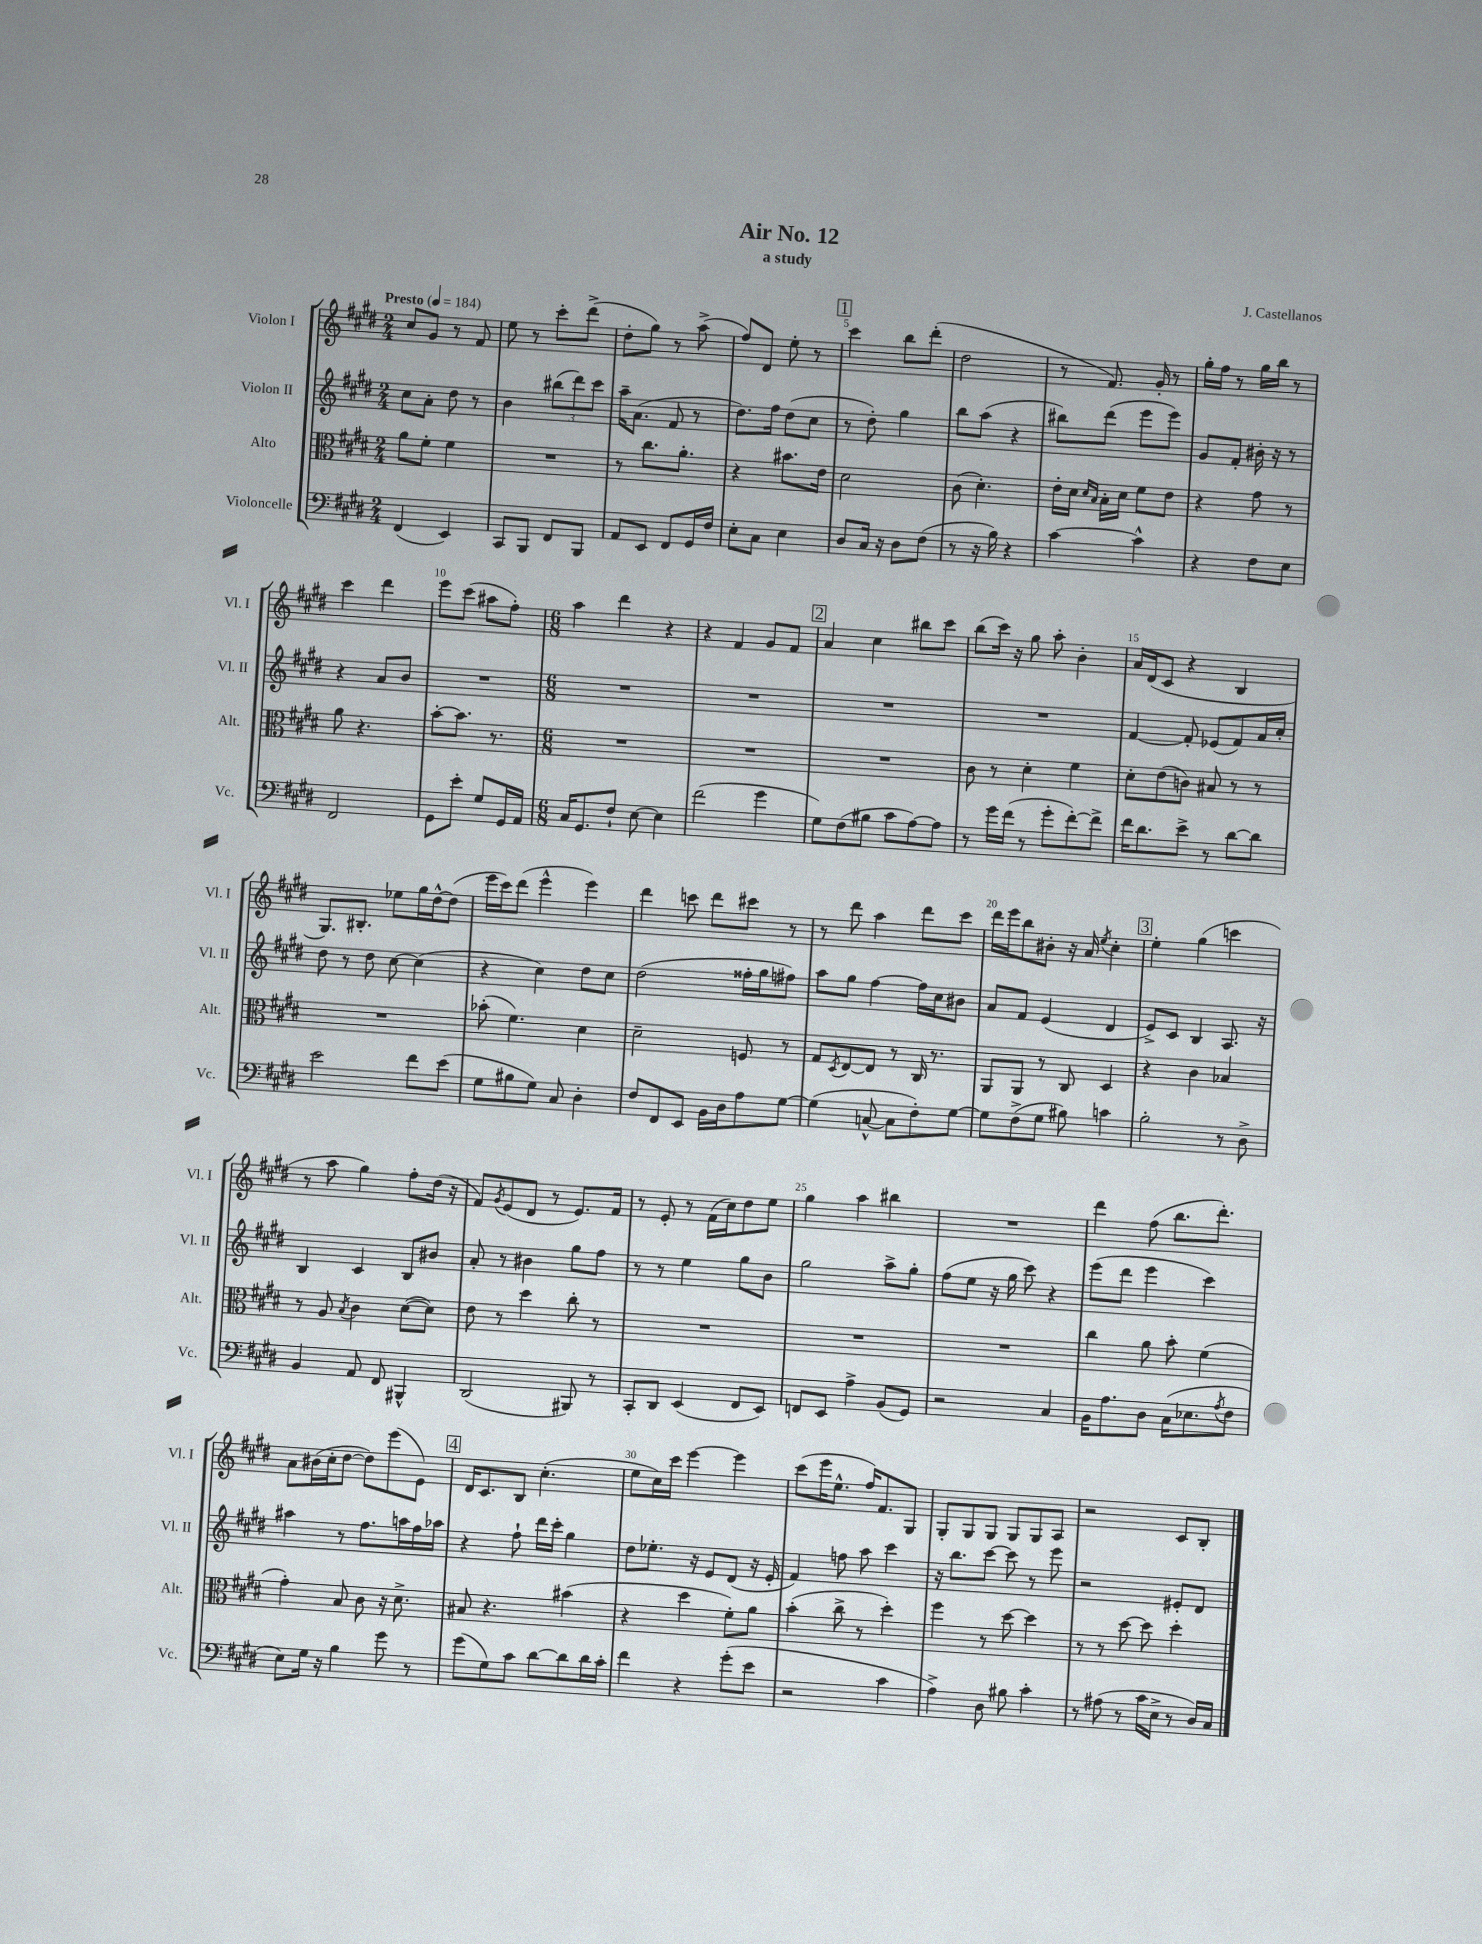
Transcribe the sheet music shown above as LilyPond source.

\header { title = "Air No. 12" composer = "J. Castellanos" subtitle = "a study" }
<<
\new StaffGroup <<
\new Staff = "s0" \with { instrumentName = "Violon I" shortInstrumentName = "Vl. I" } {
    \clef treble \key e \major \numericTimeSignature \time 2/4 \tempo "Presto" 4 = 184
    cis''8 gis'8 r8 fis'8 |
    e''8 r8 cis'''8-. dis'''8->( |
    dis''8-. gis''8) r8 a''8->( |
    fis''8) dis'8 e''8-. r8 |
    \mark \markup { \box "1" } cis'''4 b''8 dis'''8-.( |
    dis''2 |
    r8 fis'8.) gis'16-. r8 |
    gis''16-. fis''16 r8 gis''16 b''16 r8 |
    cis'''4 dis'''4 |
    e'''8 cis'''8( ais''8 fis''8-.) |
    \numericTimeSignature \time 6/8 a''4 dis'''4 r4 |
    r4 fis'4 gis'8 fis'8 |
    \mark \markup { \box "2" } a'4 cis''4 bis''8 cis'''8 |
    b''8( cis'''16) r16 gis''8 a''8-. b'4-. |
    a'16 dis'16( cis'8 r4 b4 |
    gis8.) bis8.-. ees''8 gis''16 dis''16~-^ dis''8( |
    e'''16 cis'''16) dis'''8( e'''4-^ e'''4) |
    dis'''4 c'''8 dis'''8 cis'''8 r8 |
    r8 dis'''8 a''4 dis'''8 cis'''8 |
    dis'''16 e'''16 b''8 bis'8-. r16 a'16 \acciaccatura { e''8 } cis''4-. |
    \mark \markup { \box "3" } e''4-. gis''4( c'''4 |
    r8 a''8 gis''4) fis''8-. dis''16( r16 |
    fis'8) \acciaccatura { gis'8 } e'8( dis'8 r8 e'8.) fis'16 |
    r8 e'8-. r8 fis'16( cis''16) dis''8 e''8 |
    gis''4 a''4 bis''4 |
    R2. |
    dis'''4 fis''8( b''8. dis'''8.-.) |
    a'8 bis'16( cis''16-. dis''8~ dis''8) e'''8( e'8) |
    \mark \markup { \box "4" } dis'16 cis'8. b8 cis''4.-.( |
    e''8 cis''16) cis'''16 e'''4~ e'''4 |
    cis'''8( e'''16 e''8.-^ fis''16) fis'8. gis8 |
    gis8-. gis8 gis8 gis8 gis8 a8 |
    r2 cis'8 b8-. \bar "|." |
}
\new Staff = "s1" \with { instrumentName = "Violon II" shortInstrumentName = "Vl. II" } {
    \clef treble \key e \major \numericTimeSignature \time 2/4
    cis''8 a'8-. dis''8 r8 |
    b'4 \tuplet 3/2 { bis''8( dis'''8) cis'''8 } |
    a''16-- a'8.( fis'8 r8 |
    dis''8.) fis''16 dis''8( cis''8 |
    \mark \markup { \box "1" } r8 dis''8-.) gis''4 |
    b''8 a''8( r4 |
    bis''8) dis'''8( e'''8 e'''8) |
    gis'8 fis'8-. bis'16-. r16 r8 |
    r4 a'8 b'8 |
    R2 |
    \numericTimeSignature \time 6/8 R2. |
    R2. |
    \mark \markup { \box "2" } R2. |
    R2. |
    fis'4~ fis'8-. ees'8( fis'8) a'16 cis''16-. |
    dis''8 r8 dis''8 cis''8~ cis''4( |
    r4 cis''4) dis''8 cis''8 |
    dis''2( fisis''16-. gis''16 fis''8) |
    a''8 gis''8 fis''4~ fis''16 cis''16 bis'8 |
    a'8 fis'8 e'4( dis'4 |
    \mark \markup { \box "3" } e'8->) cis'8 b4 a8. r16 |
    b4 cis'4 b8 bis'8 |
    a'8-. r8 bis'4 gis''8 fis''8 |
    r8 r8 e''4 gis''8 b'8 |
    gis''2 a''8-> gis''8-. |
    fis''8( e''8 r16 gis''16 cis'''8) r4 |
    e'''8( dis'''8 e'''4 cis'''4) |
    ais''4 r8 fis''8. a''16 fis''16 aes''16 |
    \mark \markup { \box "4" } r4 fis''8-! dis'''16 cis'''16-. gis''4 |
    dis''8 ees''8.-. r16 e'8 dis'8( r16 e'16-. |
    fis'4) f''8 a''8 cis'''4 |
    r16 b''8. cis'''8~ cis'''8 r8 e'''8 |
    r2 eis'8-. dis'8 \bar "|." |
}
\new Staff = "s2" \with { instrumentName = "Alto" shortInstrumentName = "Alt." } {
    \clef alto \key e \major \numericTimeSignature \time 2/4
    a'8 fis'8-. fis'4 |
    R2 |
    r8 cis''8. a'8.-. |
    r4 bis'8. e'16 |
    \mark \markup { \box "1" } dis'2 |
    cis'8( dis'4.-.) |
    e'16-. dis'16 \grace { dis'16 b16 } b16-. dis'16 fis'8 e'8 |
    r4 gis'8 r8 |
    a'8 r4. |
    b'8~-. b'8. r8. |
    \numericTimeSignature \time 6/8 R2. |
    R2. |
    \mark \markup { \box "2" } R2. |
    cis'8 r8 dis'4-. fis'4 |
    dis'8-. e'8( c'8) bis8 r8 r8 |
    R2. |
    bes'8-.( fis'4.) dis'4 |
    dis'2-- f8 r8 |
    gis8 \acciaccatura { dis8 } e8~ e8 r8 cis16 r8. |
    a,8 a,8 r8 cis8 dis4 |
    \mark \markup { \box "3" } r4 cis'4 bes4 |
    r8 a8 \acciaccatura { b8 } cis'4 dis'8~( dis'8) |
    e'8 r8 dis''4 cis''8-. r8 |
    R2. |
    R2. |
    R2. |
    cis''4 a'8 b'8-. fis'4( |
    gis'4-.) b8 cis'8 r16 dis'8.-> |
    \mark \markup { \box "4" } bis8 r4. bis'4( |
    r4 dis''4 fis'8-.) a'8 |
    b'4-.( cis''8-> r8 dis''4-.) |
    fis''4 r8 dis''8~ dis''4 |
    r8 r8 dis''8~ dis''8 dis''4-. \bar "|." |
}
\new Staff = "s3" \with { instrumentName = "Violoncelle" shortInstrumentName = "Vc." } {
    \clef bass \key e \major \numericTimeSignature \time 2/4
    fis,4( e,4) |
    cis,8 b,,8 fis,8 b,,8 |
    a,8 e,8 fis,8 gis,16 fis16 |
    e8-. cis8 e4 |
    \mark \markup { \box "1" } dis8 cis16 r16 dis8 fis8( |
    r8 r16 b16) r4 |
    cis'4~ cis'4-^ |
    r4 fis8 e8 |
    fis,2 |
    gis,8 e'8-. gis8 gis,16 a,16 |
    \numericTimeSignature \time 6/8 cis16 gis,8. fis8-! e8~ e4 |
    fis'2( gis'4 |
    \mark \markup { \box "2" } gis8) fis8( bis8 cis'8 a8~) a8 |
    r8 gis'16 fis'16( r8 gis'8-. fis'8~-.) fis'8-> |
    fis'16 dis'8. e'8-> r8 dis'8~ dis'8 |
    e'2 fis'8 e'8( |
    gis8 bis8 gis8) cis8 dis4-. |
    fis8 fis,8 e,8 b,16 dis16 a8 gis8~ |
    gis4( c8~-^ c8 fis8-.) gis8~ |
    gis8 fis8->( gis8 bis8) c'4 |
    \mark \markup { \box "3" } b2-. r8 dis8-> |
    b,4 a,8 fis,8 bis,,4-^ |
    dis,2( bis,,8) r8 |
    cis,8-. dis,8 e,4( fis,8 e,8) |
    f,8 e,8 a4-> b,8( gis,8) |
    r2 cis4 |
    b,16 a8. dis8 cis16( ees8. \acciaccatura { a8 } fis8 |
    e8) gis16 r16 b4 gis'8 r8 |
    \mark \markup { \box "4" } gis'8( gis8) cis'8 dis'8~ dis'8 dis'16 cis'16-. |
    fis'4 r4 gis'8-.( e'8 |
    r2 cis'4 |
    a4->) dis8 bis8 cis'4-. |
    r8 ais8( r8 cis'16 e16-> r8 dis16) cis16 \bar "|." |
}
>>
>>
\layout { \context { \Score \override BarNumber.break-visibility = ##(#f #t #t) barNumberVisibility = #(every-nth-bar-number-visible 5) } }
